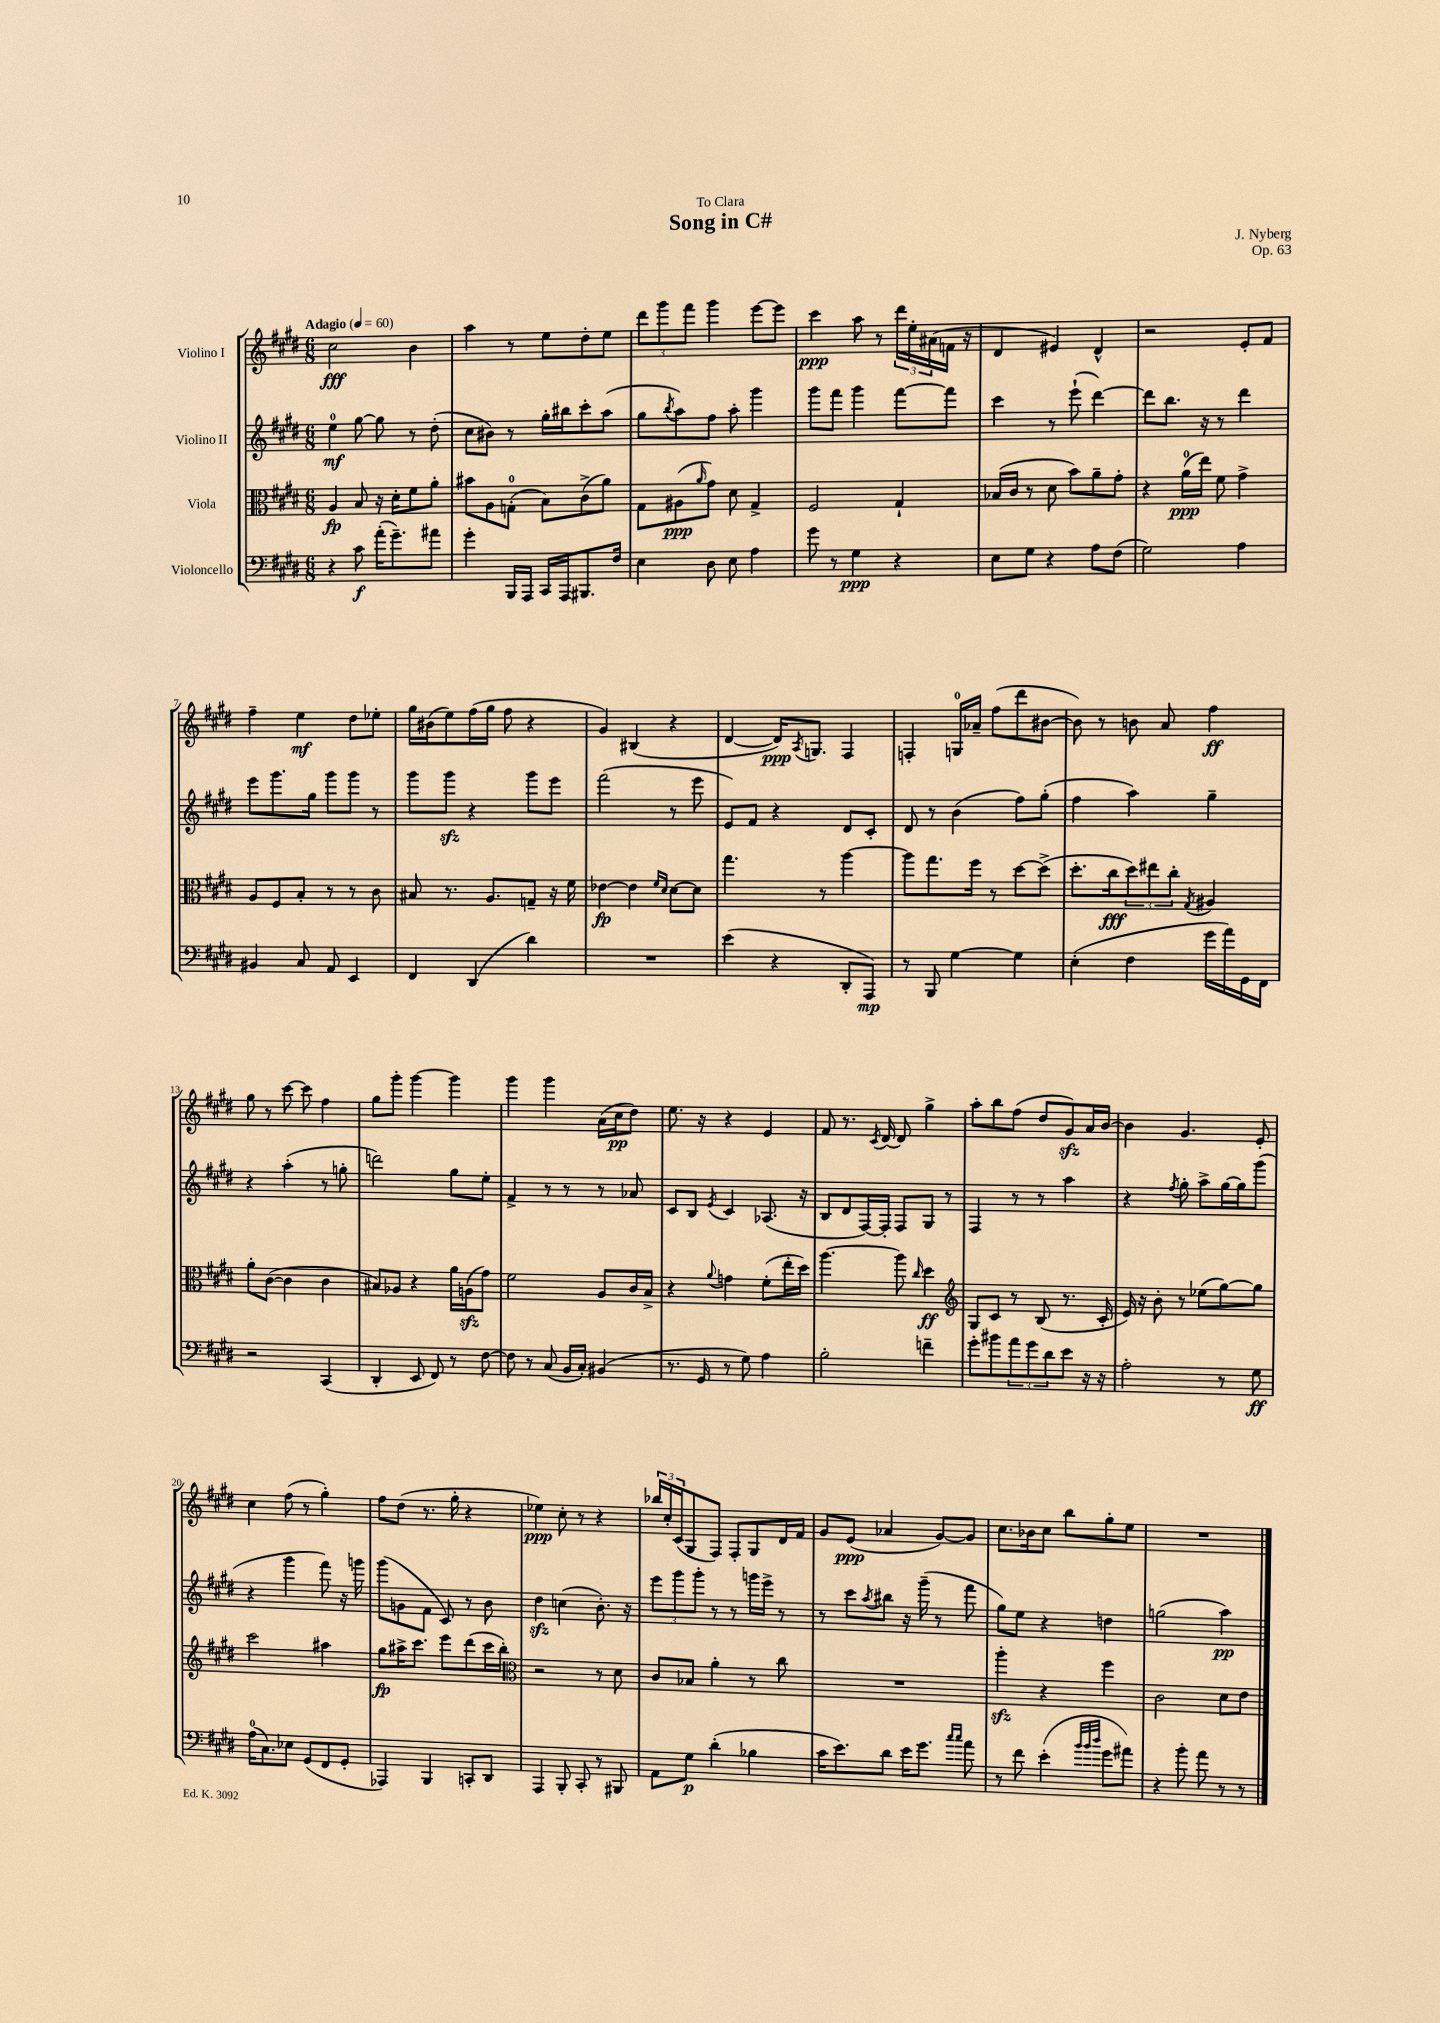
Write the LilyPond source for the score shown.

\header { title = "Song in C#" composer = "J. Nyberg" dedication = "To Clara" opus = "Op. 63" }
<<
\new StaffGroup <<
\new Staff = "s0" \with { instrumentName = "Violino I" } {
    \clef treble \key e \major \numericTimeSignature \time 6/8 \tempo "Adagio" 4 = 60
    cis''2\fff b'4 |
    a''4 r8 e''8 dis''8-. e''8 |
    \tuplet 3/2 { dis'''8 gis'''8 fis'''8 } gis'''4 e'''8~ e'''8 |
    cis'''4\ppp a''8 r8 \tuplet 3/2 { dis'''16 e''16-. ais'16( } f'16 r16 |
    dis'4 eis'4) dis'4-^ |
    r2 e'8-. fis'8 |
    fis''4-- e''4\mf dis''8 ees''8-. |
    gis''16 bis'16( e''8) fis''16( gis''16 fis''8 r4 |
    gis'4) bis4( r4 |
    dis'4~ dis'16\ppp) \acciaccatura { a8 } g8. fis4 |
    f4-. g16-0 aes'16-- fis''8( dis'''8 bis'8~ |
    bis'8) r8 b'8 a'8 fis''4\ff |
    gis''8 r8 cis'''8~ cis'''8 fis''4 |
    gis''8 gis'''8-. gis'''4~ gis'''4 |
    gis'''4 gis'''4 a'16( cis''16\pp dis''8) |
    e''8. r16 r4 e'4 |
    fis'8 r8. \acciaccatura { cis'8 } dis'16~ dis'8 gis''4-> |
    a''8-. b''8 fis''8( dis''8 gis'8\sfz) a'16 b'16~ |
    b'4 gis'4. e'8-. |
    cis''4 fis''8( r8 gis''4-.) |
    fis''8 dis''8( r8. gis''16-. r4 |
    ees''4\ppp) cis''8-. r8 r4 |
    \tuplet 3/2 { bes''16 cis''16-. cis'16( } gis8 fis8) fis8-. gis8 dis'16 fis'16 |
    gis'8 e'8\ppp( aes'4 gis'8~) gis'8 |
    cis''8. bes'16 cis''8 b''8 gis''8-. e''8 |
    R2. \bar "|." |
}
\new Staff = "s1" \with { instrumentName = "Violino II" } {
    \clef treble \key e \major \numericTimeSignature \time 6/8
    e''4-0\mf gis''8~ gis''8 r8 dis''8-.( |
    cis''8 bis'8) r8 gis''16-. bis''16 cis'''8-. a''8( |
    gis''8 \acciaccatura { b''8 } a''8) fis''8 a''8-. gis'''4 |
    gis'''8 fis'''8 gis'''4 fis'''8~ fis'''8 |
    cis'''4 r8 e'''8-!( dis'''4~) |
    dis'''8 b''8. r16 r8 dis'''4 |
    e'''8 gis'''8. gis''16 gis'''8 gis'''8 r8 |
    gis'''8 gis'''8\sfz r4 gis'''8 e'''8 |
    fis'''2( r8 e'''8 |
    e'8) fis'8 r4 dis'8 cis'8-. |
    dis'8 r8 b'4( fis''8) gis''8-.( |
    fis''4 a''4) gis''4-- |
    r4 a''4-.( r8 g''8-. |
    d'''2) gis''8 e''8-. |
    fis'4-> r8 r8 r8 aes'8 |
    cis'8 b8 \acciaccatura { e'8 } cis'4 aes8.( r16 |
    b8 dis'8 fis16~) fis16-. fis8 gis8 r8 |
    fis4 r8 r8 a''4 |
    r4 \acciaccatura { fis''8 } gis''8-. a''8-> gis''16~ gis''16 gis'''8( |
    r4 gis'''4 fis'''8) r16 g'''16 |
    gis'''8( g'8 fis'8 cis'8) r8 b'8 |
    dis''4\sfz c''4( b'8.-.) r16 |
    \tuplet 3/2 { e'''8 gis'''8 gis'''8-. } r8 r8 g'''16 e'''16-> r8 |
    r8 cis'''8 \acciaccatura { a''8 } bis''8 r16 gis'''16--( r8 fis'''8 |
    gis''8) e''8 r4 d''4 |
    g''2( a''4\pp) \bar "|." |
}
\new Staff = "s2" \with { instrumentName = "Viola" } {
    \clef alto \key e \major \numericTimeSignature \time 6/8
    a4\fp b8 r16 dis'16-. fis'8 a'8-. |
    bis'8 a8 g8-0-.( b8) cis'8->( a'8) |
    gis8 ais8\ppp( \grace { a'16 } gis'8) dis'8 gis4-> |
    fis2 gis4-! |
    bes16( cis'16 r8 dis'8 b'8) a'8-- gis'8-. |
    r4 a'16-0\ppp( e''16) fis'8 gis'4-> |
    a8 fis8 b8-. r8 r8 cis'8 |
    bis8 r8. a8. g8-- r16 fis'16 |
    ees'4~\fp ees'4 \grace { fis'16 dis'16 } dis'8~ dis'8 |
    gis''4. r8 a''4~ |
    a''8 gis''8. fis''16 r8 dis''8~ dis''8->( |
    dis''8.-. cis''16\fff \tuplet 3/2 { dis''8) eis''8 cis''8-. } \acciaccatura { gis8 } ais4 |
    a'8-. cis'8~( cis'4 cis'4 |
    bis8) aes8 r4 a'16 a16\sfz( gis'8) |
    fis'2 a8 cis'16 b16-> |
    r4 \appoggiatura { a'8 } g'4 fis'8-.( e''16-. dis''16) |
    a''4.~ a''8 \grace { cis''16 } dis''4\ff |
    \clef treble gis8 cis'8 r8 b8( r8. cis'16-. |
    e'16) r16 b'8-. r8 ees''8( gis''8~) gis''8 |
    cis'''2 ais''4 |
    gis''8\fp ais''16-> cis'''8. e'''8 dis'''8( cis'''16 b''16-.) |
    \clef alto r2 r8 dis'8 |
    cis'8 bes8 a'4-. r8 cis''8 |
    R2. |
    a''4-.\sfz r4 fis''4 |
    cis'2 dis'8 e'8 \bar "|." |
}
\new Staff = "s3" \with { instrumentName = "Violoncello" } {
    \clef bass \key e \major \numericTimeSignature \time 6/8
    r4 cis'8\f a'16-.( gis'8.--) ais'8 |
    gis'4-. b,,16 a,,16 cis,16 a,,16 bis,,8. fis16 |
    e4 dis8 e8 a4 |
    gis'8 r8 gis4\ppp r4 |
    e8 gis8 r4 a8 fis8( |
    gis2) a4 |
    bis,4 cis8 a,8 e,4 |
    fis,4 dis,4( dis'4) |
    R2. |
    e'4( r4 dis,8-. a,,8\mp) |
    r8 b,,8 gis4~ gis4 |
    e4-.( fis4 gis'16 a'16) gis,16 fis,16 |
    r2 cis,4( |
    dis,4-. e,8 fis,8) r8 fis8~ |
    fis8 r8 cis8( b,16 cis16-.) bis,4( |
    r8. gis,16 r8 gis8) a4 |
    b2-. f'4-- |
    gis'8-. bis'8 \tuplet 3/2 { a'8 gis'8 dis'8 } e'8 r16 r16 |
    a2-. r8 gis8\ff |
    a16-0( cis8.) ees8 gis,8( fis,8 gis,8-. |
    aes,,4) b,,4 c,8-. dis,8 |
    a,,4 b,,8-. cis,8-. r8 bis,,8 |
    a,8 gis8\p dis'4-.( bes4 |
    cis'16 e'8.) dis'8 e'16 gis'8. \grace { cis''16 cis''16 } a'8 |
    r8 fis'8 e'4-.( \grace { b'32 b'32 dis''32 } gis'8 ais'8) |
    r4 b'8-. a'8 r8 r8 \bar "|." |
}
>>
>>
